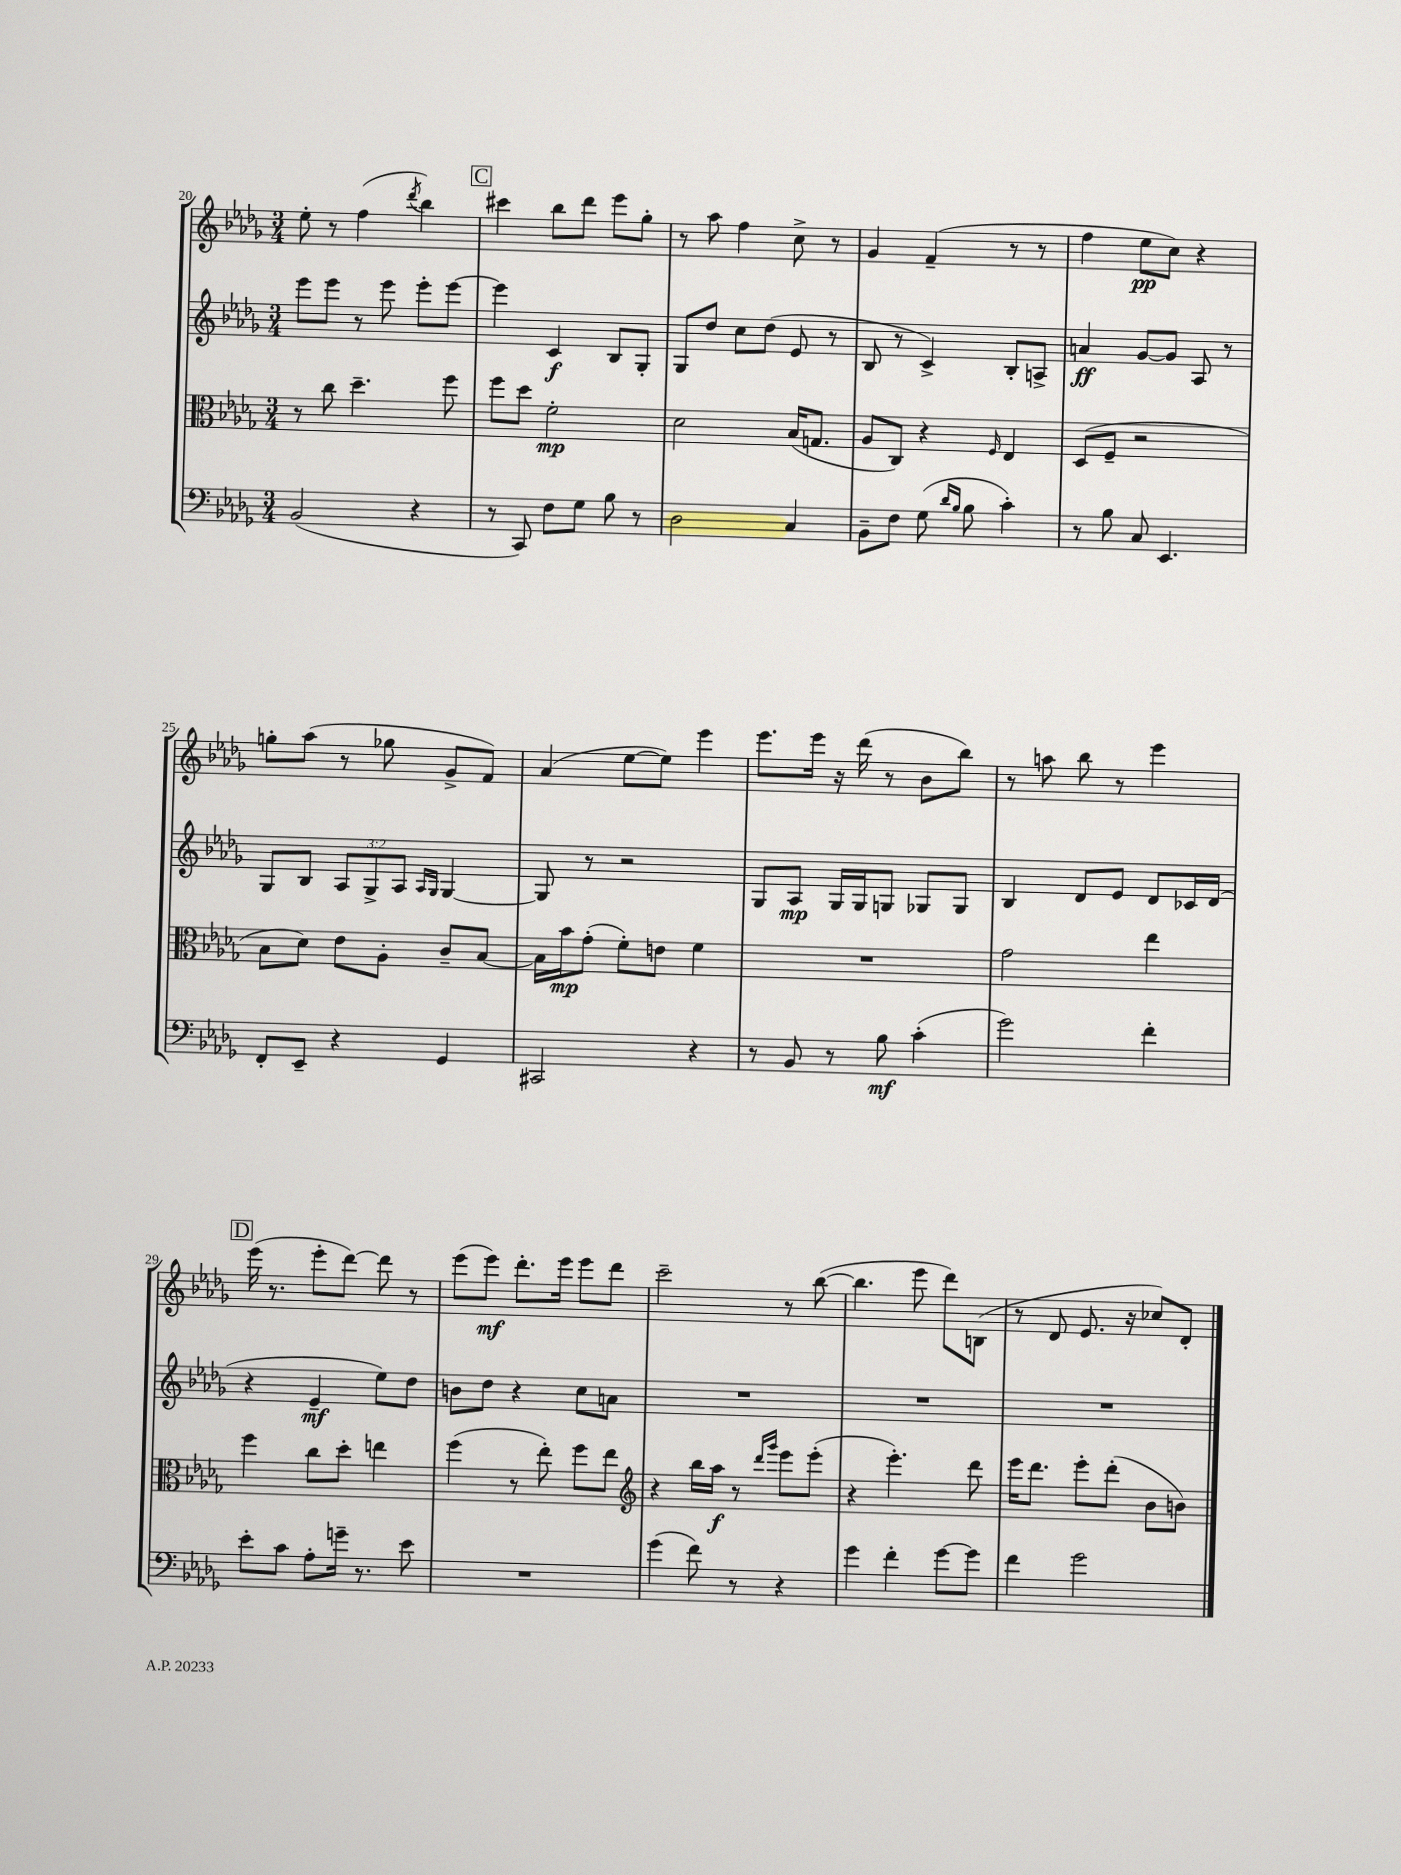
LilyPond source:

<<
\new StaffGroup <<
\new Staff = "s0" {
    \clef treble \key des \major \numericTimeSignature \time 3/4
    \autoBeamOff ees''8-. r8 f''4( \acciaccatura { des'''8 } bes''4) |
    \mark \markup { \box "C" } cis'''4 bes''8[ des'''8] ees'''8[ ges''8]-. |
    r8 aes''8 f''4 c''8-> r8 |
    ges'4 f'4--( r8 r8 |
    f''4 ees''8[\pp c''8]) r4 |
    g''8[-. aes''8]( r8 ges''8 ges'8[-> f'8]) |
    aes'4( ees''8[~ ees''8]) ees'''4 |
    ees'''8.[ ees'''16] r16 des'''16( r8 bes'8[ bes''8]) |
    r8 a''8 bes''8 r8 ees'''4 |
    \mark \markup { \box "D" } ees'''16( r8. ees'''8[-. des'''8]~) des'''8 r8 |
    ees'''8[( ees'''8]\mf) des'''8.[-. ees'''16] ees'''8[ des'''8] |
    c'''2-- r8 bes''8~( |
    bes''4. ees'''8 des'''8[) b8]( |
    r8 des'8 ees'8. r16 ces''8[) des'8]-. \bar "|." |
}
\new Staff = "s1" {
    \clef treble \key des \major \numericTimeSignature \time 3/4 \override Staff.TupletNumber.text = #tuplet-number::calc-fraction-text
    \autoBeamOff ees'''8[ ees'''8] r8 ees'''8 ees'''8[-. ees'''8]~ |
    \mark \markup { \box "C" } ees'''4 c'4\f bes8[ ges8]-. |
    ges8[ des''8] c''8[ des''8]( ees'8 r8 |
    bes8 r8 c'4->) bes8[-. a8]-> |
    a'4\ff ges'8[~ ges'8] aes8 r8 |
    ges8[ bes8] \tuplet 3/2 { aes8[ ges8-> aes8] } \grace { aes16[ ges16] } ges4~ |
    ges8 r8 r2 |
    ges8[ aes8]\mp ges16[ ges16 g8] ges8[ ges8] |
    bes4 des'8[ ees'8] des'8[ ces'16 des'16]( |
    \mark \markup { \box "D" } r4 ees'4--\mf ees''8[) des''8] |
    b'8[ des''8] r4 c''8[ a'8] |
    R2. |
    R2. |
    R2. \bar "|." |
}
\new Staff = "s2" {
    \clef alto \key des \major \numericTimeSignature \time 3/4
    \autoBeamOff r8 c''8 des''4.-- f''8 |
    \mark \markup { \box "C" } f''8[ des''8] f'2-.\mp |
    des'2 bes16[( g8.] |
    aes8[ c8]) r4 \grace { f16 } ees4 |
    des8[( f8]-- r2 |
    bes8[ des'8]) ees'8[ aes8]-. c'8[-- bes8]~ |
    bes16[ bes'16\mp ges'8]-.( f'8[-.) e'8] f'4 |
    R2. |
    ges'2 ees''4 |
    \mark \markup { \box "D" } f''4 c''8[ des''8]-. e''4 |
    f''4( r8 ees''8-.) f''8[ ees''8] |
    \clef treble r4 bes''16[ aes''16]\f r8 \grace { des'''16[ ges'''16] } ees'''8[ ees'''8]-.( |
    r4 ees'''4.-.) des'''8 |
    ees'''16[ des'''8.] ees'''8[-. des'''8]-.( bes'8[ b'8]) \bar "|." |
}
\new Staff = "s3" {
    \clef bass \key des \major \numericTimeSignature \time 3/4
    \autoBeamOff bes,2( r4 |
    \mark \markup { \box "C" } r8 c,8) f8[ ges8] bes8 r8 |
    des2 c4 |
    bes,8[-- f8] ges8( \grace { des'16[ bes16] } bes8 c'4-.) |
    r8 bes8 c8 ees,4. |
    f,8[-. ees,8]-- r4 ges,4 |
    cis,2 r4 |
    r8 bes,8 r8 bes8\mf c'4-.( |
    ges'2) f'4-. |
    \mark \markup { \box "D" } ees'8[-. c'8] aes8[-. g'16]-- r8. ees'8 |
    R2. |
    ges'4( f'8) r8 r4 |
    ges'4 f'4-. ges'8[~ ges'8] |
    f'4 ges'2 \bar "|." |
}
>>
>>
\layout { \context { \Score currentBarNumber = #20 } }
